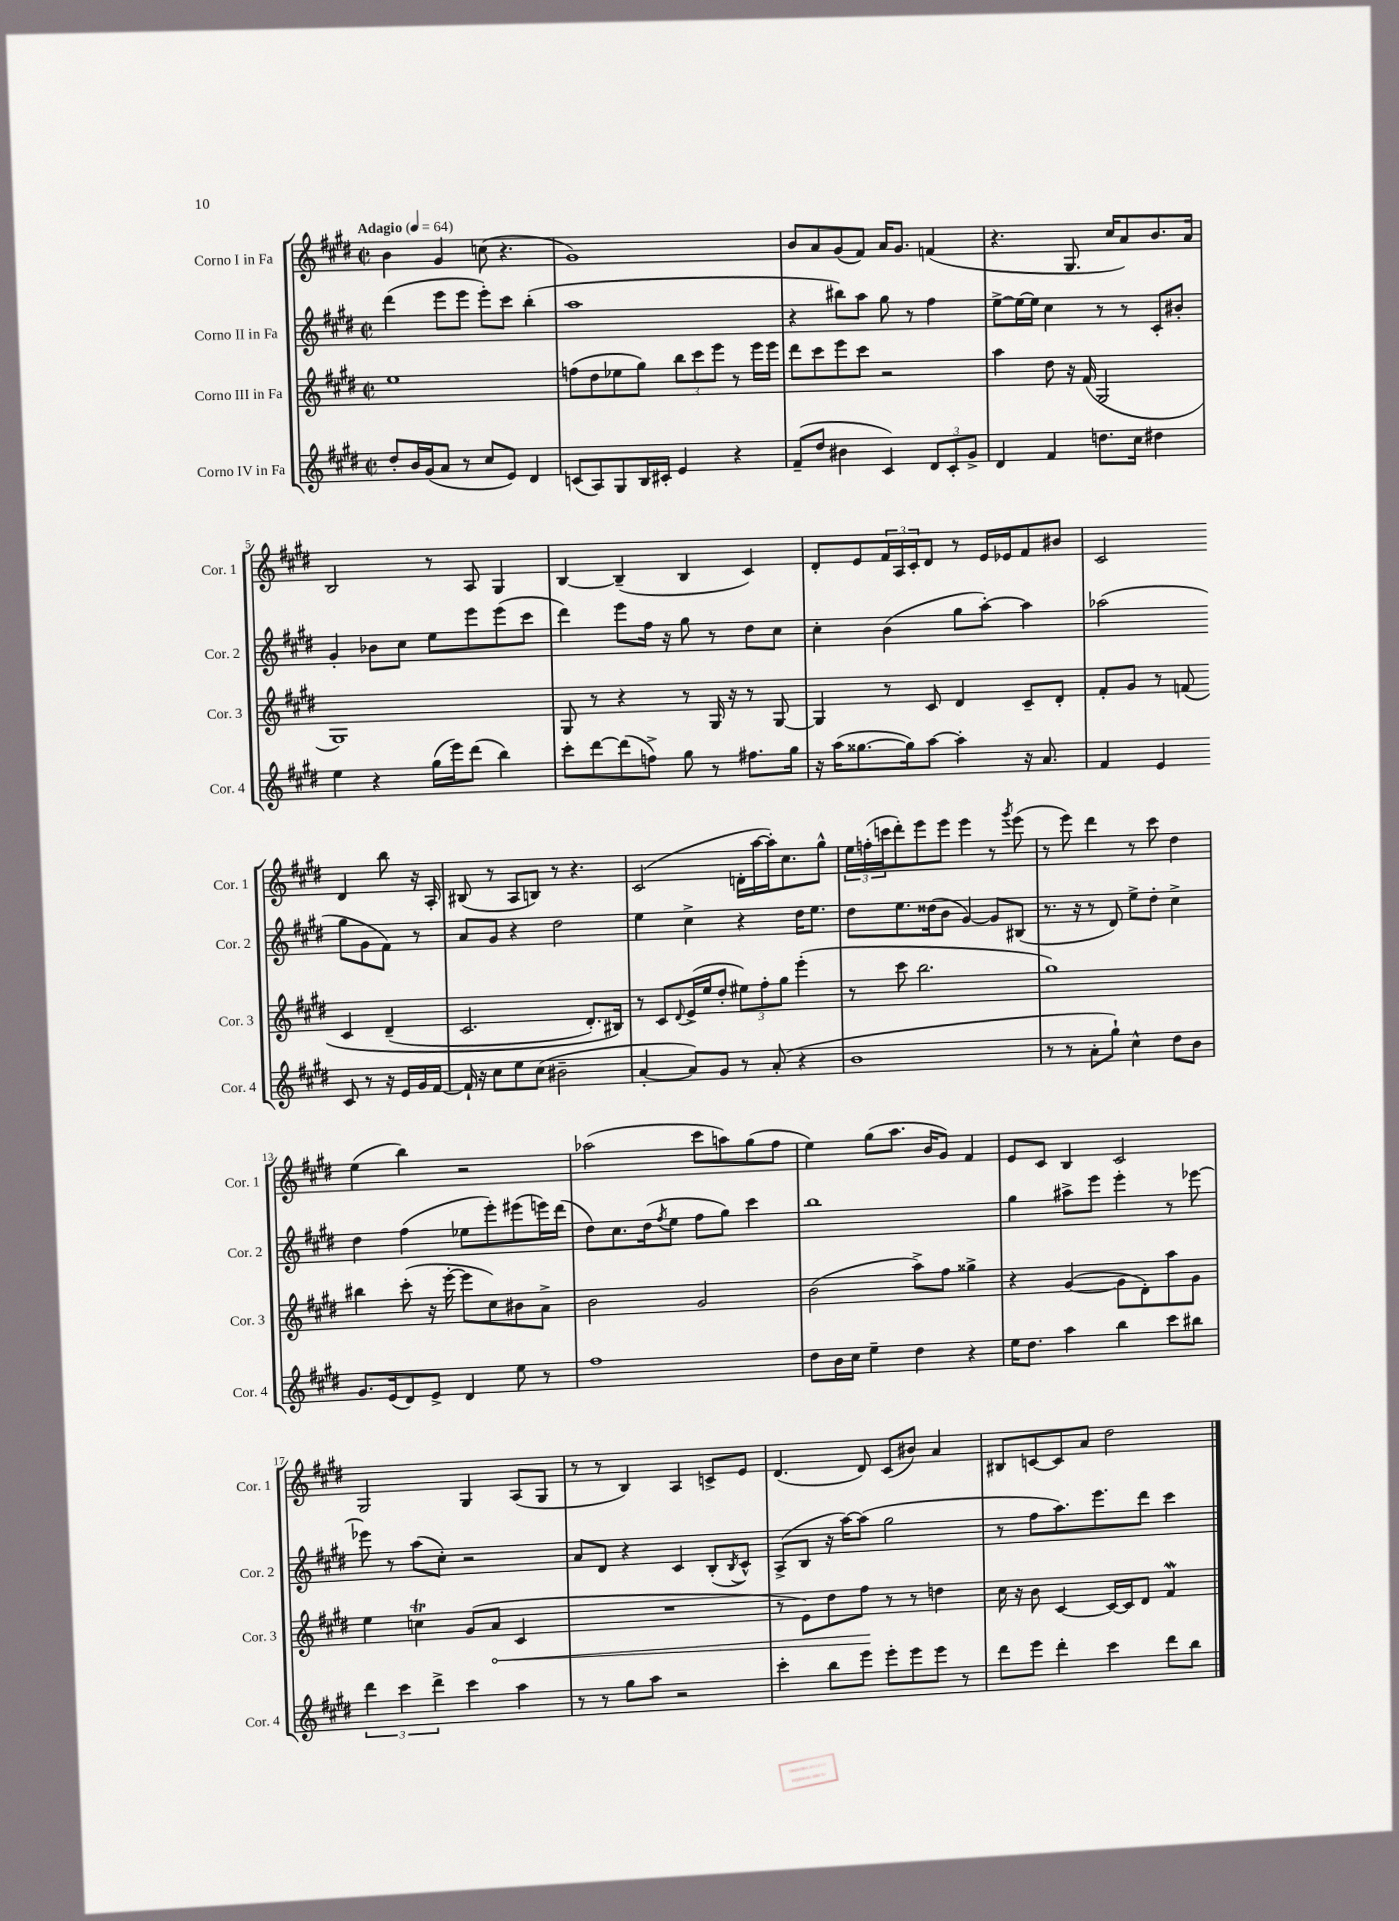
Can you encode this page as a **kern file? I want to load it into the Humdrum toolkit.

**kern	**kern	**dynam	**kern	**kern
*part4	*part3	*part3	*part2	*part1
*staff4	*staff3	*staff3	*staff2	*staff1
*I"Corno IV in Fa	*I"Corno III in Fa	*	*I"Corno II in Fa	*I"Corno I in Fa
*I'Cor. 4	*I'Cor. 3	*	*I'Cor. 2	*I'Cor. 1
*clefG2	*clefG2	*	*clefG2	*clefG2
*k[f#c#g#d#]	*k[f#c#g#d#]	*	*k[f#c#g#d#]	*k[f#c#g#d#]
*M2/2	*M2/2	*	*M2/2	*M2/2
*met(c|)	*met(c|)	*	*met(c|)	*met(c|)
*MM64	*MM64	*	*MM64	*MM64
=1	=1	=1	=1	=1
!	!	!	!	!LO:TX:a:B:t=Adagio
8dd#'/L	1ee	.	(4ddd#\	4b\
16b/L	.	.	.	.
(16g#/J	.	.	.	.
8a/J	.	.	8eee\L	4g#/
8r	.	.	8eee\J	.
8cc#/L	.	.	8eee'\L)	(8ccn\
8e/J)	.	.	8ccc#\J	4.r
4d#/	.	.	(4bb'\	.
=2	=2	=2	=2	=2
(8cn/L	(8ffn\L	.	1aa	1g#)
8A/)	8dd#\	.	.	.
8G#/	8ee-X\	.	.	.
16B/L	8gg#\J)	.	.	.
16c#X'/JJ	.	.	.	.
4e/	12bb\L	.	.	.
.	12ccc#\	.	.	.
.	12eee\J	.	.	.
4r	8r	.	.	.
.	16eee\LL	.	.	.
.	16eee\JJ	.	.	.
=3	=3	=3	=3	=3
(8f#~/L	8ddd#\L	.	4r	8b/L
8dd#/J	8ccc#\	.	.	8a/
4b#X\	8eee\	.	8bb#X\L)	(8g#/
.	8ccc#\J	.	8aa\J	8f#/J)
4c#/)	2r	.	8gg#\	16a/KL
.	.	.	.	8.g#/J
.	.	.	8r	.
12d#/L	.	.	4ff#\	(4fn/
12c#'/	.	.	.	.
12g#^/J	.	.	.	.
=4	=4	=4	=4	=4
4d#/	4aa\	.	[8ee^\L	4.r
.	.	.	16ee\L_	.
.	.	.	16ee\JJ]	.
4f#/	8dd#\	.	4cc#\	.
.	16r	.	.	8.G#/
.	(16f#/	.	.	.
8.ddn\L	2G#/	.	8r	.
.	.	.	.	16cc#/KL
.	.	.	8r	8a/)
16cc#\Jk	.	.	.	.
4dd#X\	.	.	8c#'/L	8.b/
.	.	.	8b#X'/J	.
.	.	.	.	16a/Jk
!!LO:LB:g=z
=5	=5	=5	=5	=5
4ee\	1G#)	.	4g#'/	2B/
4r	.	.	8b-X\L	.
.	.	.	8cc#\J	.
(16gg#\LL	.	.	8ee\L	8r
16eee\J)	.	.	.	.
(8ddd#\J	.	.	8eee\	8A/
4bb\)	.	.	(8eee\	4G#/
.	.	.	8ccc#\J	.
=6	=6	=6	=6	=6
8ccc#'\L	8G#/	.	4ddd#\)	[4B/
[8ddd#\	8r	.	.	.
(8ddd#\]	4r	.	8eee\L	(4B~/]
8ffn^\J)	.	.	16ff#\Jk	.
.	.	.	16r	.
8gg#\	8r	.	8gg#\	4B/
8r	16G#/	.	8r	.
.	16r	.	.	.
8.ff#X\L	8r	.	8dd#\L	4c#/)
.	[8G#/	.	8cc#\J	.
16gg#\Jk	.	.	.	.
=7	=7	=7	=7	=7
16r	4G#/]	.	4cc#'\	8d#'/L
(16aa\KL	.	.	.	.
[8.gg##X\	.	.	.	8e/
.	8r	.	(4b\	24f#/L
.	.	.	.	24A/
16gg##\k])	.	.	.	.
.	.	.	.	24c#'/J
[8aa\J	8c#/	.	.	8d#/J
4aa'\]	4d#/	.	8gg#\L	8r
.	.	.	[8aa'\J)	16e/LL
.	.	.	.	16e-X/J
16r	8c#~/L	.	4aa\]	8f#/
8.a/	.	.	.	.
.	8d#'/J	.	.	8b#X/J
=8	=8	=8	=8	=8
4f#/	8f#'/L	.	(2aa-X\	2c#/
.	8g#/J	.	.	.
4e/	8r	.	.	.
.	(8fn/	.	.	.
8c#/	4c#/	.	8gg#\L	4d#/
8r	.	.	8g#\	.
16r	(4d#~/	.	8f#\J)	8bb\
16e/LL	.	.	.	.
16g#/	.	.	8r	16r
[16f#/JJ	.	.	.	16A'/
!!LO:LB:g=z
=9	=9	=9	=9	=9
16f#`/]	2.c#/	.	8a/L	(8B#X/
16r	.	.	.	.
8cc#\L	.	.	8g#/J	8r
8ee\	.	.	4r	8A/L
(8cc#\J	.	.	.	8Bn/J)
2b#X~\	.	.	2dd#\	8r
.	.	.	.	4.r
.	8.d#'/L)	.	.	.
.	16B#X/Jk)	.	.	.
=10	=10	=10	=10	=10
[4a'/	8r	.	4ee\	(2c#/
.	8c#/L	.	.	.
.	8qqd#/	.	.	.
8a/L])	(16e^/L	.	4cc#^\	.
.	16ee/J	.	.	.
8g#/J	8dd#'/J	.	.	.
8r	12ee#X\L)	.	4r	16dn'\LL
.	.	.	.	[16aa\
.	12ff#'\	.	.	.
(8a'/	.	.	.	16aa'\J])
.	12gg#\J	.	.	.
.	.	.	.	8.cc#\
4r	(4eee'\	.	16dd#\KL	.
.	.	.	8.ee\J	.
.	.	.	.	8gg#^^\J
=11	=11	=11	=11	=11
1b	8r	.	8dd#\L	24ee\LL
.	.	.	.	(24ffn'\
.	.	.	.	24cccn\J
.	8ccc#\	.	8.ee\	8ddd#'\)
.	2.bb\	.	.	8eee\
.	.	.	(16dd##X\k	.
.	.	.	8b\J	8eee\J
.	.	.	[4g#/)	4eee\
.	.	.	8g#/L]	8r
.	.	.	.	8qggg#/
.	.	.	(8B#X/J	(8eee\
=12	=12	=12	=12	=12
8r	1gg#)	.	8.r	8r
8r	.	.	.	8eee\)
.	.	.	16r	.
8a'\L	.	.	8r	4ddd#\
8gg#`\J)	.	.	8d#/)	.
4cc#^^\	.	.	8ee^\L	8r
.	.	.	8dd#'\J	8ccc#\
8dd#\L	.	.	4cc#^\	4dd#\
8b\J	.	.	.	.
!!LO:LB:g=z
=13	=13	=13	=13	=13
8.g#/L	4bb#X\	.	4dd#\	(4ee\
(16e/k	.	.	.	.
8d#/)	(8ccc#'\	.	(4ff#\	4bb\)
8e^/J	16r	.	.	.
.	[16eee'\	.	.	.
4d#/	8eee\L]	.	8ee-X\L	2r
.	8cc#\)	.	8eee'\)	.
8ee\	8b#X\	.	(8eee#X\	.
8r	8a^\J	.	16eeen\L)	.
.	.	.	(16ddd#\JJ	.
=14	=14	=14	=14	=14
1ff#	2b\	.	8dd#\L)	(2aa-X\
.	.	.	8.cc#\	.
.	.	.	(16dd#\k	.
.	.	.	8qff#/	.
.	.	.	8ee\J	.
.	2g#/	.	8ff#\L	8ccc#\L
.	.	.	8gg#\J)	8aan\)
.	.	.	4ccc#\	(8gg#\
.	.	.	.	8ff#\J
=15	=15	=15	=15	=15
8dd#\L	(2b\	.	1bb	4ee\)
16b\L	.	.	.	.
16cc#\JJ	.	.	.	.
4ee~\	.	.	.	(8gg#\L
.	.	.	.	8.aa\J
4dd#\	8aa^\L)	.	.	.
.	.	.	.	16b/KL
.	8ff#\J	.	.	8g#/J)
4r	4gg##X^\	.	.	4f#/
=16	=16	=16	=16	=16
16ee\KL	4r	.	4gg#\	8e/L
8.dd#\J	.	.	.	.
.	.	.	.	8c#/J
4aa\	([4g#/	.	8aa#X^\L	4B/
.	.	.	8eee\J	.
4bb\	8g#\L]	.	4eee'\	2c#/
.	8d#'\)	.	.	.
8ccc#\L	8aa\	.	8r	.
8bb#X\J	8g#\J	.	[8eee-X\	.
!!LO:LB:g=z
=17	=17	=17	=17	=17
6ddd#\	4ee\	.	8eee-X\]	2G#/
.	.	.	8r	.
6ccc#\	.	.	.	.
.	4ccnT\	.	(8aa\L	.
6ddd#^\	.	.	.	.
.	.	.	8cc#'\J)	.
4ccc#\	(8g#/L	.	2r	4G#/
!	!	!LO:HP:b	!	!
.	8a/J	<	.	.
4aa\	4c#/	.	.	(8A/L
.	.	.	.	8G#/J
=18	=18	=18	=18	=18
8r	1r	.	8a/L	8r
8r	.	.	8d#/J	8r
8gg#\L	.	.	4r	4B/)
8aa\J	.	.	.	.
2r	.	.	4c#/	4A/
.	.	.	(8B'/L	8cn^/L
.	.	.	8qB/	.
.	.	.	8c#^^/J)	8e/J
=19	=19	=19	=19	=19
4ccc#'\	8r	.	(8A^/L	(4.d#/
.	8e\L)	.	8B/J	.
8bb\L	8dd#\	.	16r	.
.	.	.	[16aa\KL)	.
8eee\J	8ff#\J	.	(8aa\J]	8d#/)
8eee'\L	8r	[	2gg#\	(8c#/L
8eee\	8r	.	.	8b#X/J)
8eee\J	4ddn\	.	.	4a/
8r	.	.	.	.
=20	=20	=20	=20	=20
8ddd#\L	16cc#\	.	8r	8B#X/L
.	16r	.	.	.
8eee\J	8b\	.	8ff#\L	[8cn/
4ddd#'\	[4c#/	.	8.aa\)	8c/]
.	.	.	.	8a/J
.	.	.	8.eee\	.
4ccc#\	16c#/LL_	.	.	2dd#\
.	16c#/J]	.	.	.
.	8d#/J	.	8ddd#\J	.
8ddd#\L	4f#W/	.	4ccc#\	.
8bb\J	.	.	.	.
==	==	==	==	==
*-	*-	*-	*-	*-
